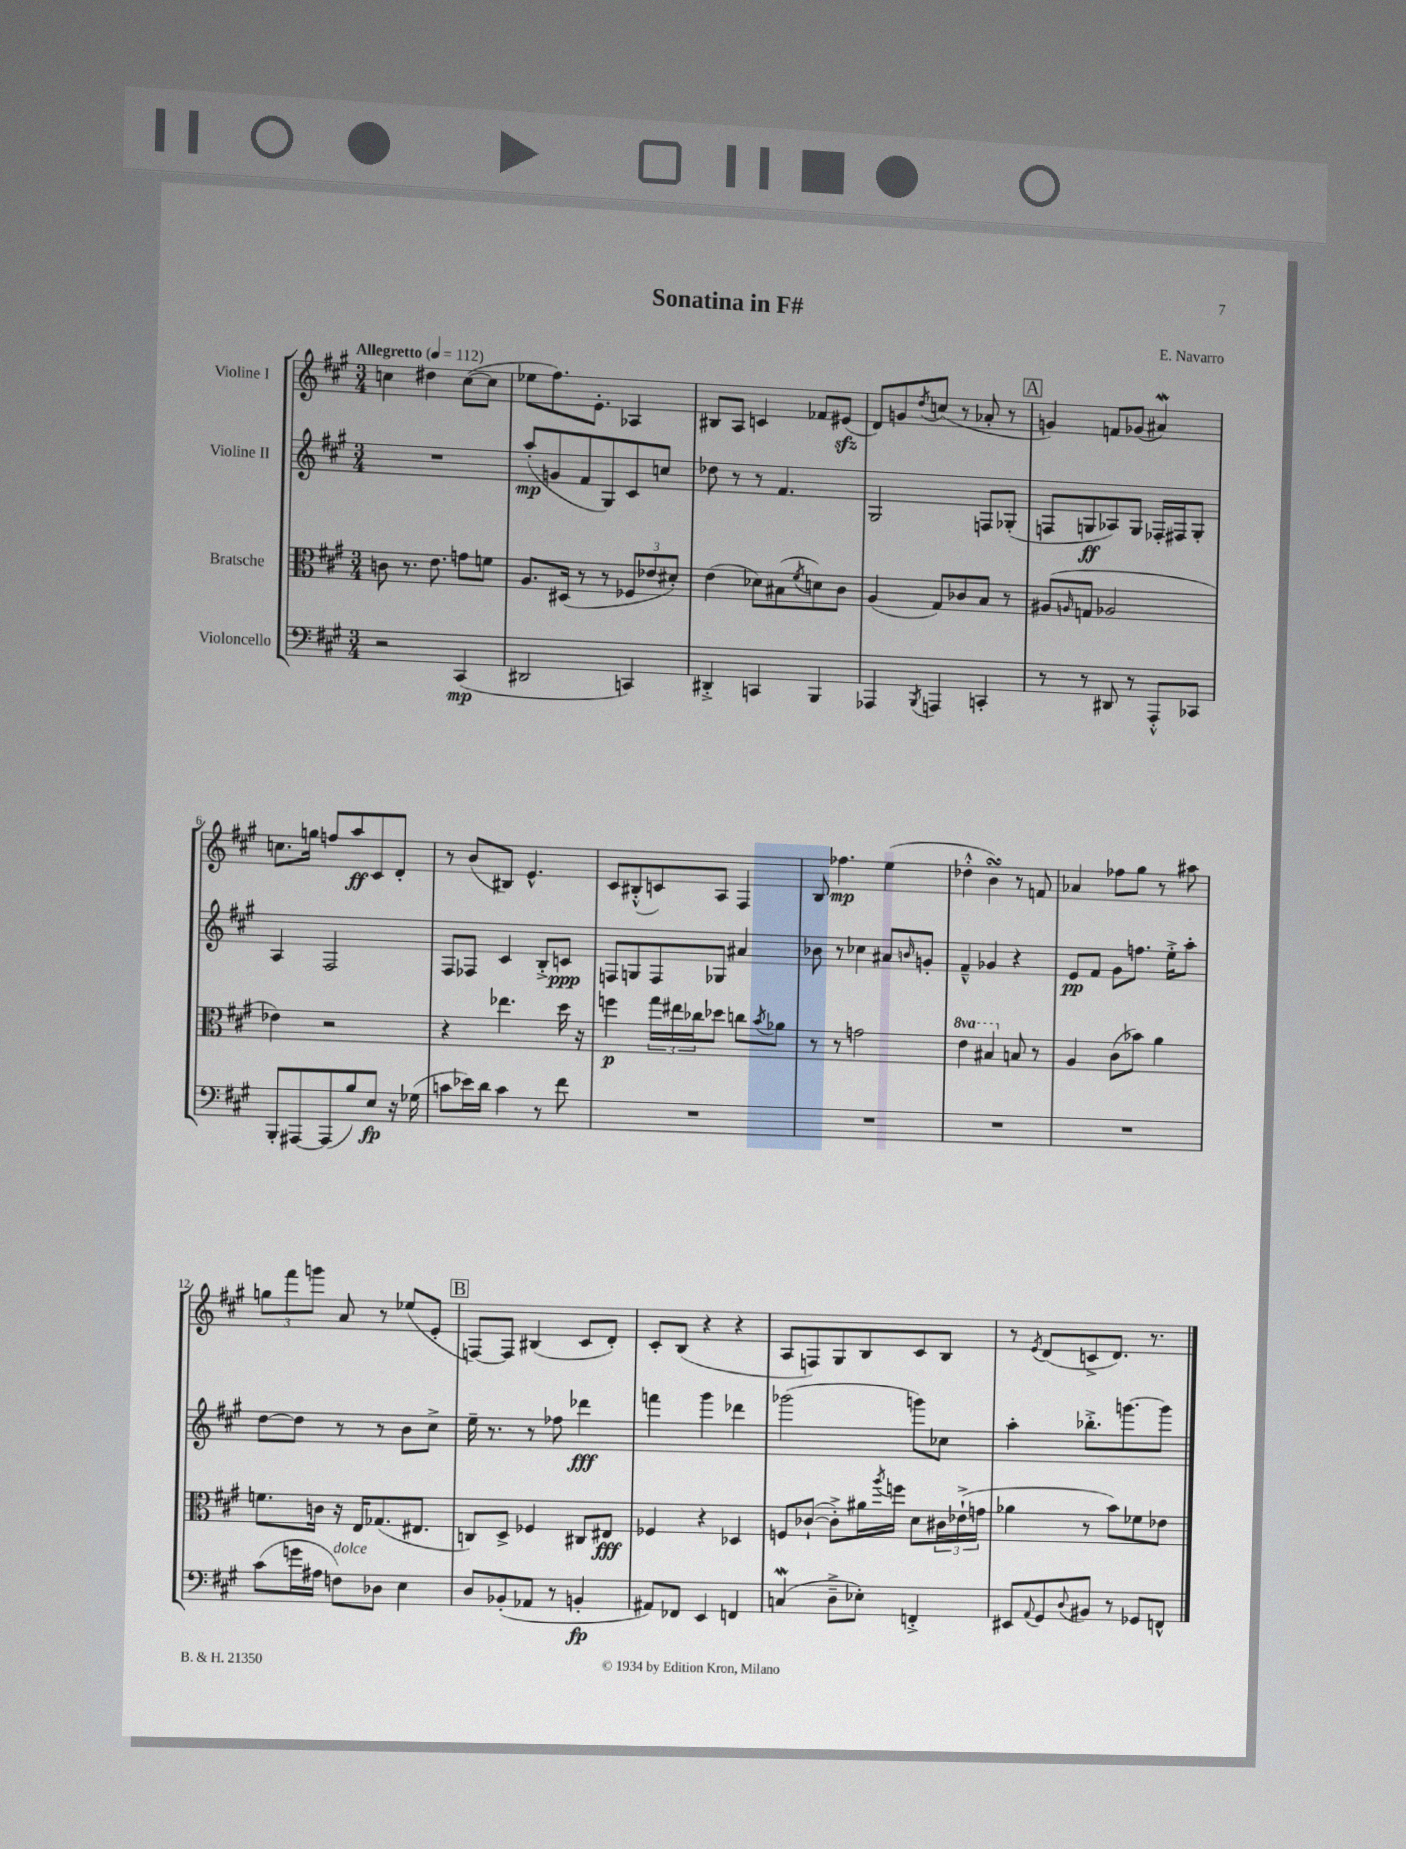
\header { title = "Sonatina in F#" composer = "E. Navarro" }
<<
\new StaffGroup <<
\new Staff = "s0" \with { instrumentName = "Violine I" } {
    \clef treble \key a \major \numericTimeSignature \time 3/4 \tempo "Allegretto" 4 = 112
    c''4 dis''4 c''8~( c''8 |
    ees''8 fis''8.) e'8.-. aes4 |
    bis8 a8 c'4 fes'8 eis'8\sfz( |
    d'8) g'8 \acciaccatura { d''8 } c''8( r8 aes'8-. r8 |
    \mark \markup { \box "A" } g'4) f'8 ges'8( ais'4\mordent) |
    c''8. g''16 f''8 a''8\ff cis'8 d'8-. |
    r8 b'8( bis8) e'4.-^ |
    cis'8 bis8-.-^( c'8) a8 fis4 |
    b8 fes''4.\mp e''4( |
    des''4-.-^ b'4\turn) r8 f'8 |
    aes'4 fes''8 gis''8 r8 ais''8 |
    \tuplet 3/2 { g''8 fis'''8 g'''8 } a'8 r8 ees''8( e'8-. |
    \mark \markup { \box "B" } f8~) f8 bis4( cis'8 d'8-.) |
    cis'8-. b8( r4 r4 |
    a8 f8) gis8 b8 cis'8 b8 |
    r8 \acciaccatura { e'8 } d'8( c'8-> d'8.) r8. \bar "|." |
}
\new Staff = "s1" \with { instrumentName = "Violine II" } {
    \clef treble \key a \major \numericTimeSignature \time 3/4
    R2. |
    a''8-.\mp( g'8 fis'8 gis8) cis'8 c''8 |
    des''8 r8 r8 fis'4. |
    gis2 f8 ges8-.( |
    \mark \markup { \box "A" } f8 g8\ff aes8) g8 fes16-. fis16 g8-. |
    a4 fis2 |
    fis8 fes8 cis'4 b8-.-> c'8\ppp |
    f8 g8 f8 ges8 ais'4 |
    bes'8 r8 ces''4 ais'8 \grace { b'16 } g'8-. |
    fis'4---^ ges'4 r4 |
    e'8\pp fis'8 gis'8 f''8. e''16-.-> a''8-. |
    d''8~ d''8 r8 r8 b'8 cis''8-> |
    \mark \markup { \box "B" } e''16-- r8. r8 fes''8 des'''4\fff |
    f'''4 gis'''4 des'''4 |
    ges'''2( g'''8) ces''8 |
    a''4-. bes''8.-.-> g'''8.~ g'''8 \bar "|." |
}
\new Staff = "s2" \with { instrumentName = "Bratsche" } {
    \clef alto \key a \major \numericTimeSignature \time 3/4 \set Staff.ottavationMarkups = #ottavation-simple-ordinals
    c'8 r8. e'8. g'8 f'8 |
    a8. dis16( r8 r8 \tuplet 3/2 { fes8 ees'8 dis'8-.) } |
    e'4( des'8) bis8( \acciaccatura { fis'8 } d'8) cis'8 |
    a4( gis8) ces'8 b8 r8 |
    \mark \markup { \box "A" } ais8( \grace { a16 } g8 aes2 |
    ees'4) r2 |
    r4 ees''4. d''16 r16 |
    f''4\p \tuplet 3/2 { gis''16 eis''16 ces''16 } des''8 c''8 \acciaccatura { b'8 } aes'8 |
    r8 r8 g'2 |
    \ottava #1 e''4 bis'4 \ottava #0 b!8 r8 |
    a4 cis'8( bes'8) a'4 |
    f'8. c'16 r16 e16 ges8.( eis8. |
    \mark \markup { \box "B" } c8) d8-> fes4 cis8 eis8\fff |
    fes4 r4 des4 |
    f8 ces'8~-!( ces'8-.->) ais'16 \acciaccatura { a''8 } f''16 d'8 \tuplet 3/2 { cis'16 ees'16-!->( g'16 } |
    aes'4 r8 b'8) fes'8 ees'8 \bar "|." |
}
\new Staff = "s3" \with { instrumentName = "Violoncello" } {
    \clef bass \key a \major \numericTimeSignature \time 3/4
    r2 cis,4\mp( |
    dis,2 c,4) |
    dis,4-.-> c,4 b,,4 |
    aes,,4 \acciaccatura { b,,8 } a,,4 c,4-. |
    \mark \markup { \box "A" } r8 r8 dis,8 r8 a,,8-.-^ ces,8 |
    b,,8-. ais,,8~ ais,,8( b8) e8\fp r16 ges16( |
    c'8 ees'16) d'16 c'4 r8 fis'8 |
    R2. |
    R2. |
    R2. |
    R2. |
    cis'8( g'16 ais16 f8^\markup { \italic "dolce" }) des8 e4 |
    \mark \markup { \box "B" } d8 bes,8-.( aes,8 r8 b,4-.\fp |
    ais,8) fes,8 e,4 f,4 |
    c4\mordent( d8---> ees8-.) f,4-.-> |
    eis,8 \appoggiatura { a,8 } gis,8 \appoggiatura { d8 } bis,8 r8 ges,8 f,8-^ \bar "|." |
}
>>
>>
